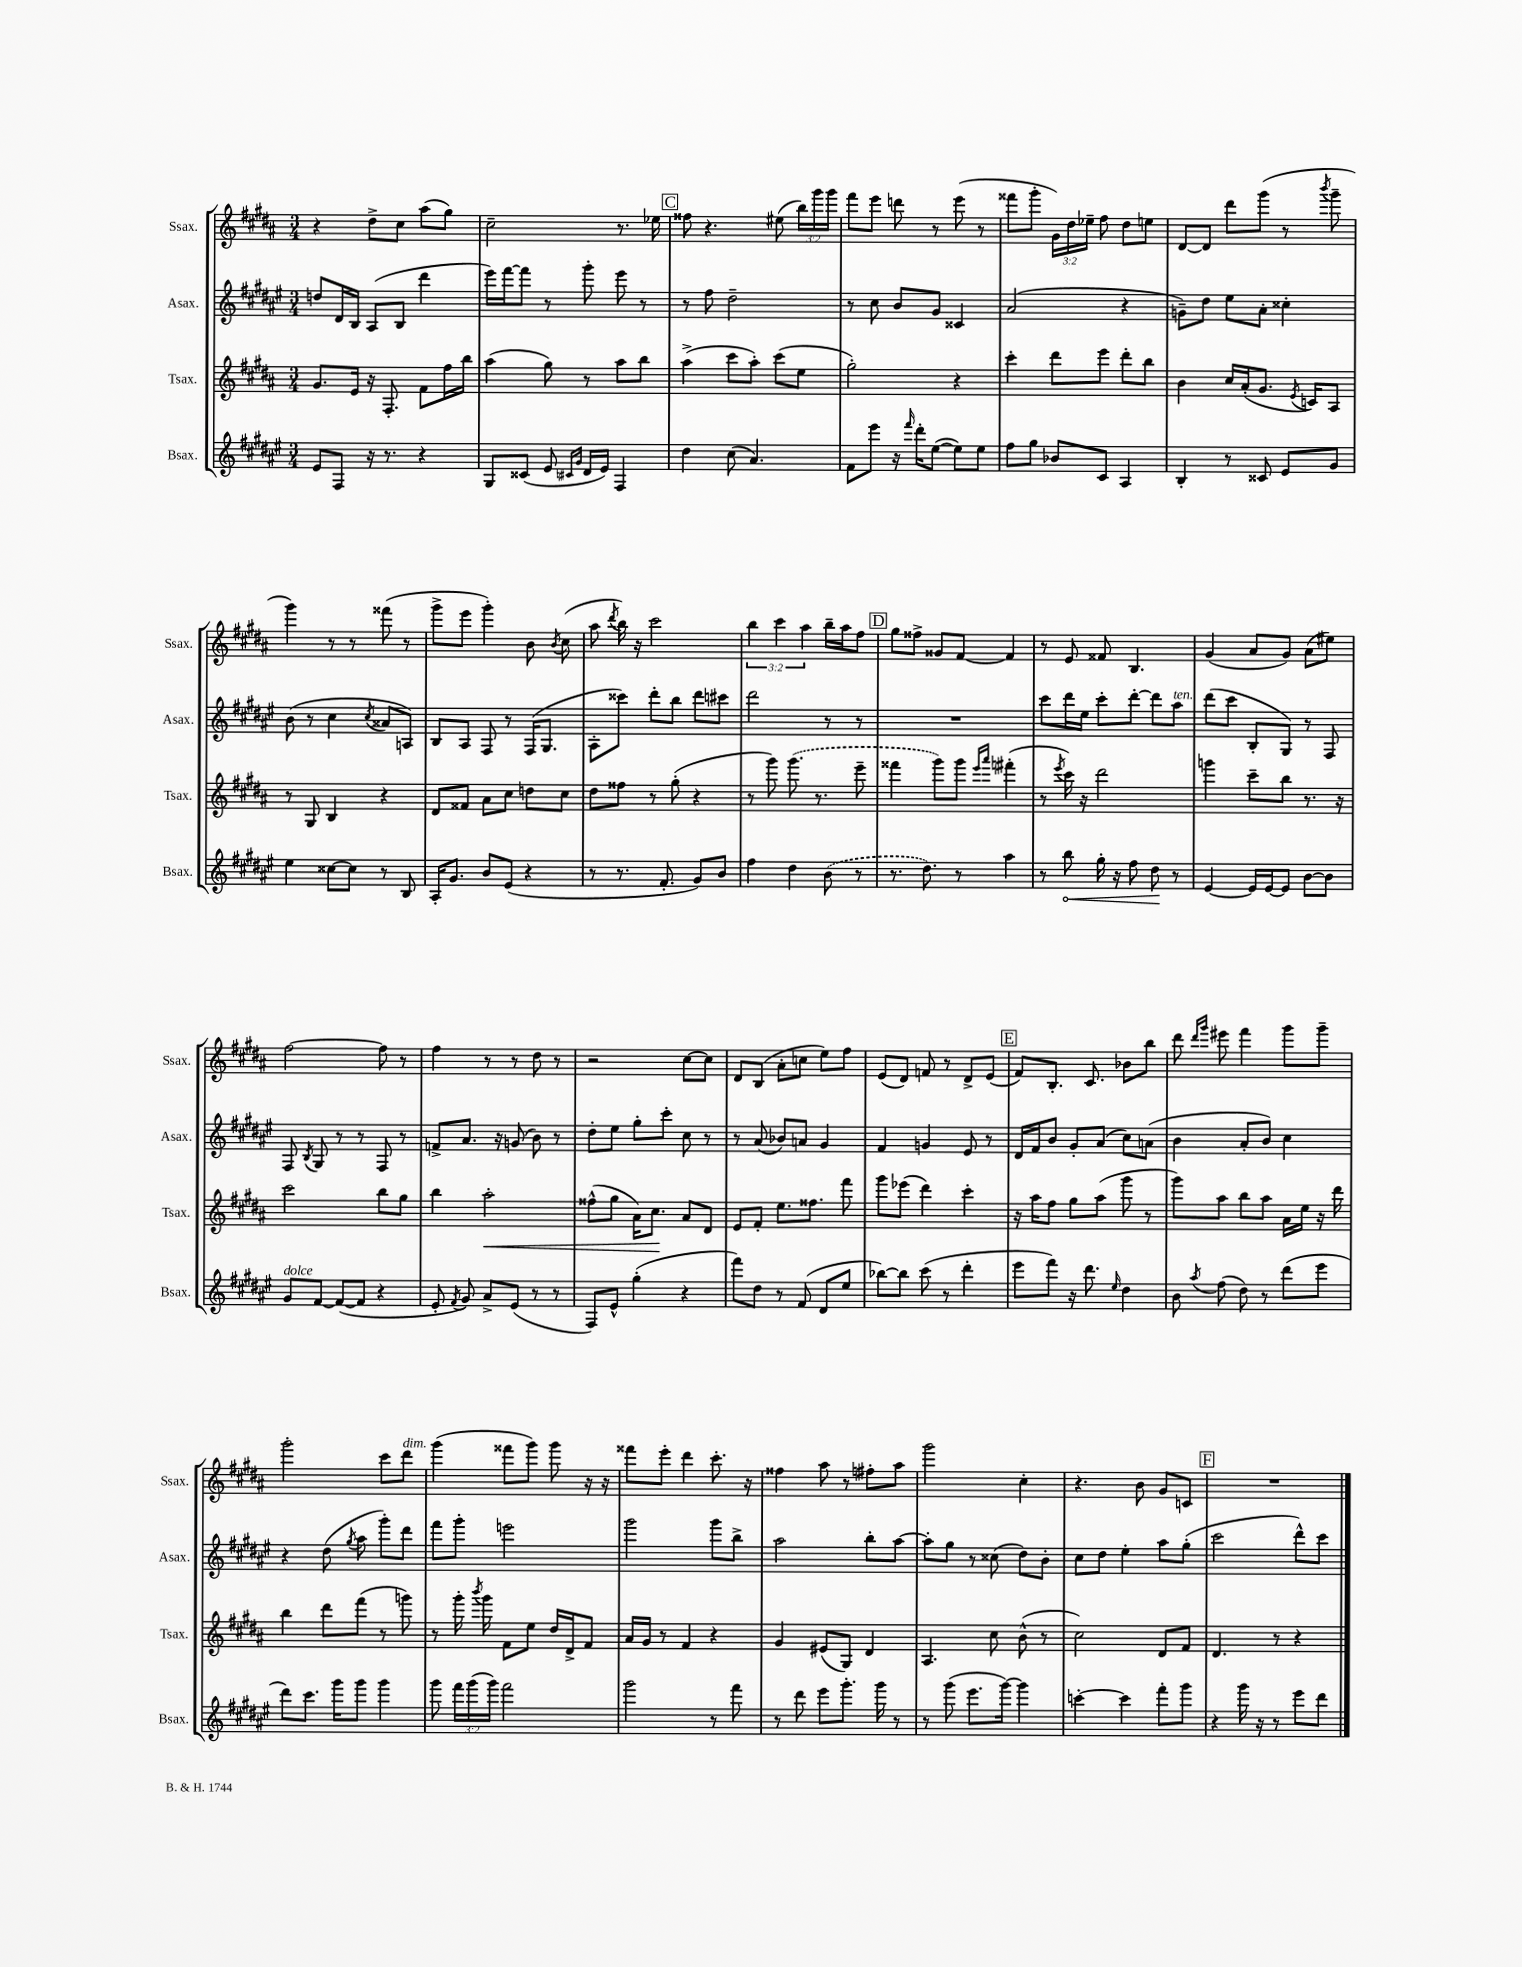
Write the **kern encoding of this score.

**kern	**kern	**kern	**kern
*staff4	*staff3	*staff2	*staff1
*clefG2	*clefG2	*clefG2	*clefG2
*k[f#c#g#d#a#e#]	*k[f#c#g#d#a#]	*k[f#c#g#d#a#e#]	*k[f#c#g#d#a#]
*M3/4	*M3/4	*M3/4	*M3/4
8e#	8.g#	8dd	4r
8F#	.	16d#	.
.	16e	16B	.
16r	16r	(8A#	8dd#^
8.r	8.F#'	.	.
.	.	8B	8cc#
4r	8f#	4ddd#	(8aa#
.	16ff#	.	8gg#)
.	16bb	.	.
=	=	=	=
8G#	(4aa#	16eee#)	2cc#~
.	.	[16fff#	.
(8c##	.	8fff#]	.
8e#	8gg#)	8r	.
16qqc#	.	.	.
16qqg#	.	.	.
16d#	8r	8ggg#'	.
16e#)	.	.	.
4F#	8aa#	8eee#	8.r
.	8bb	8r	.
.	.	.	16ee-
=	=	=	=
4dd#	(4aa#^	8r	8ff##
.	.	8ff#	4.r
(8cc#	8ccc#	2dd#~	.
4.a#)	8aa#')	.	.
.	(8ccc#	.	(8ee#
.	8ee	.	24bb)
.	.	.	24ggg#
.	.	.	24ggg#
=	=	=	=
8f#	2gg#')	8r	8fff#
8eee#	.	8cc#	8eee
16r	.	8b	8ddd
16qqfff#	.	.	.
16ddd#'	.	.	.
([8ee#	.	8g#	8r
8ee#])	4r	4c##	(8eee
8ee#	.	.	8r
=	=	=	=
8ff#	4ccc#'	(2a#	8fff##
8gg#	.	.	8ggg#'
8b-	8ddd#	.	24g#)
.	.	.	24dd#
.	.	.	24ee-~
8c#	8eee	.	8ff#
4A#	8ddd#'	4r	8dd#
.	8bb	.	8ee
=	=	=	=
4B'	4b	8g~)	[8d#
.	.	8dd#	8d#]
8r	16cc#	8ee#	8ddd#
.	(16a#'	.	.
8c##	8.g#	8a#'	(8ggg#
8e#	.	4cc##'	8r
.	8qe	.	.
.	16c)	.	.
.	.	.	8qbbb
8g#	8A#	.	8ggg#~
=	=	=	=
4ee#	8r	(8b	4ggg#)
.	8G#	8r	.
[8cc##	4B	4cc#	8r
8cc##]	.	.	8r
.	.	8qcc#	.
8r	4r	8a##	(8fff##
8B	.	8A)	8r
=	=	=	=
16A#'	8d#	8B	8ggg#^
8.g#	.	.	.
.	8f##	8A#	8eee
8b	8a#	8F#	4ggg#')
(8e#	8cc#	8r	.
4r	8dd	(16F#	8b
.	.	8.G#	.
.	.	.	8qb
.	8cc#	.	(8cc#
=	=	=	=
8r	8dd#	8A#'	8aa#
.	.	.	8qddd#
8.r	8ff##	8ccc##)	16bb)
.	.	.	16r
.	8r	8ddd#'	2ccc#
8.f#'	.	.	.
.	(8gg#'	8bb	.
8g#)	4r	8ddd#	.
8b	.	8ccc#	.
=	=	=	=
4ff#	8r	2ddd#	6bb
.	8ggg#)	.	.
.	.	.	6ccc#
4dd#	(8.ggg#	.	.
.	.	.	6aa#
.	8.r	.	.
(8b	.	8r	16bb~
.	.	.	16aa#
8r	8eee~	8r	8ff#
=	=	=	=
8.r	4fff##	2.r	8gg#
.	.	.	8ff##^
8.dd#)	.	.	.
.	8ggg#)	.	8g##
8r	8ggg#	.	[8f#
.	16qqeee	.	.
.	16qqaaa#	.	.
4aa#	(4fff#'	.	4f#]
=	=	=	=
8r	8r	8ccc#	8r
.	8qeee	.	.
8bb	16ccc#)	16ddd#	8e
.	16r	16ee#	.
16gg#'	2ddd#	8ccc#'	8f##
16r	.	.	.
8ff#	.	[8ddd#'	4.B
8dd#	.	8ddd#]	.
8r	.	8aa#	.
=	=	=	=
[4e#	4ggg	(8ddd#	(4g#
.	.	8ccc#	.
16e#]	8ccc#~	8B'	8a#
[16e#	.	.	.
8e#]	8bb	8G#)	8g#)
[8b	8.r	8r	(8a#
8b]	.	8F#	8ee#)
.	16r	.	.
=	=	=	=
8g#	2ccc#	8F#	[2ff#
.	.	8qB	.
[8f#	.	8G#	.
(8f#_	.	8r	.
8f#]	.	8r	.
4r	8bb	8F#	8ff#]
.	8gg#	8r	8r
=	=	=	=
8e#'	4bb	8f^	4ff#
8qf#	.	.	.
8g#)	.	8.a#	.
8a#^	2aa#'	.	8r
.	.	16r	.
(8e#	.	(8g	8r
8r	.	8b)	8dd#
8r	.	8r	8r
=	=	=	=
8F#)	(8ff##^^	8dd#'	2r
8e#^^	8gg#	8ee#	.
(4gg#'	16a#)	8gg#'	.
.	8.cc#	.	.
.	.	8ccc#'	.
4r	8a#	8cc#	[8cc#
.	8d#	8r	8cc#]
=	=	=	=
8fff#)	8e	8r	8d#
8dd#	8f#'	(8a#	(8B
8r	8.ee	8b-)	8a#'
(8f#	.	8a	8cc
.	8.ff##	.	.
8d#	.	4g#	8ee)
8ee#	8fff#	.	8ff#
=	=	=	=
[8bb-)	8ggg#	4f#	(8e
8bb-]	(8eee-	.	8d#)
(8ccc#	4ddd#)	4g	8f
8r	.	.	8r
4ddd#'	4ccc#'	8e#	8d#^
.	.	8r	(8e
=	=	=	=
8eee#	16r	16d#	8f#)
.	16aa#	16f#	.
8fff#)	8ff#	8b	8.B'
16r	8gg#	8g#'	.
8.ddd#	.	.	8.c#
.	(8aa#	(8a#	.
16qqee#	.	.	.
4dd#	8ggg#	8cc#)	8b-
.	8r	(8a	8bb
=	=	=	=
8b	8ggg#)	4b	8ddd#
.	.	.	16qqddd#
8qaa#	.	.	16qqggg#
(8ff#	8aa#	.	8eee#
8dd#)	8bb	8a#'	4fff#
8r	8aa#	8b)	.
(8ddd#	16a#	4cc#	8ggg#
.	16ee	.	.
8eee#	16r	.	8ggg#~
.	16ddd#	.	.
=	=	=	=
8ddd#)	4bb	4r	2ggg#'
8.ccc#	.	.	.
.	8ddd#	(8dd#	.
16ggg#	.	.	.
.	.	8qgg#	.
8ggg#	(8fff#	8aa#	.
4ggg#	8r	8ggg#')	8ccc#
.	8ggg)	8ddd#	8ddd#
=	=	=	=
8ggg#	8r	8fff#	(4ggg#
24fff#	16ggg#'	8ggg#'	.
(24ggg#	.	.	.
.	8qbbb	.	.
.	16ggg#	.	.
24ggg#)	.	.	.
2fff#	8f#	2eee	8fff##
.	8ee	.	8ggg#)
.	16dd#	.	8ggg#
.	16d#^	.	.
.	8f#	.	16r
.	.	.	16r
=	=	=	=
2ggg#	16a#	2ggg#	8fff##
.	16g#	.	.
.	8r	.	8eee'
.	4f#	.	4ddd#
8r	4r	8ggg#	8.ccc#'
8fff#	.	8bb^	.
.	.	.	16r
=	=	=	=
8r	4g#	2aa#	4ff##
8ddd#	.	.	.
8eee#	(8e#	.	8aa#
8.ggg#'	8G#)	.	8r
.	4d#	8bb'	8ff#'
16ggg#	.	.	.
8r	.	[8aa#	8aa#
=	=	=	=
8r	4.A#	8aa#']	2ggg#
(8ggg#	.	8gg#	.
8.eee#	.	8r	.
.	8cc#	(8cc##	.
[16ggg#)	.	.	.
4ggg#]	(8b^^	8dd#)	4cc#'
.	8r	8b'	.
=	=	=	=
[4ccc'	2cc#)	8cc#	4.r
.	.	8dd#	.
4ccc]	.	4ee#'	.
.	.	.	8b
8fff#'	8d#	8aa#	8g#
8ggg#	8f#	(8gg#'	8c
=	=	=	=
4r	4.d#	2ccc#	2.r
16ggg#	.	.	.
16r	.	.	.
8r	8r	.	.
8eee#	4r	8ddd#^^)	.
8ddd#	.	8ccc#	.
==	==	==	==
*-	*-	*-	*-
